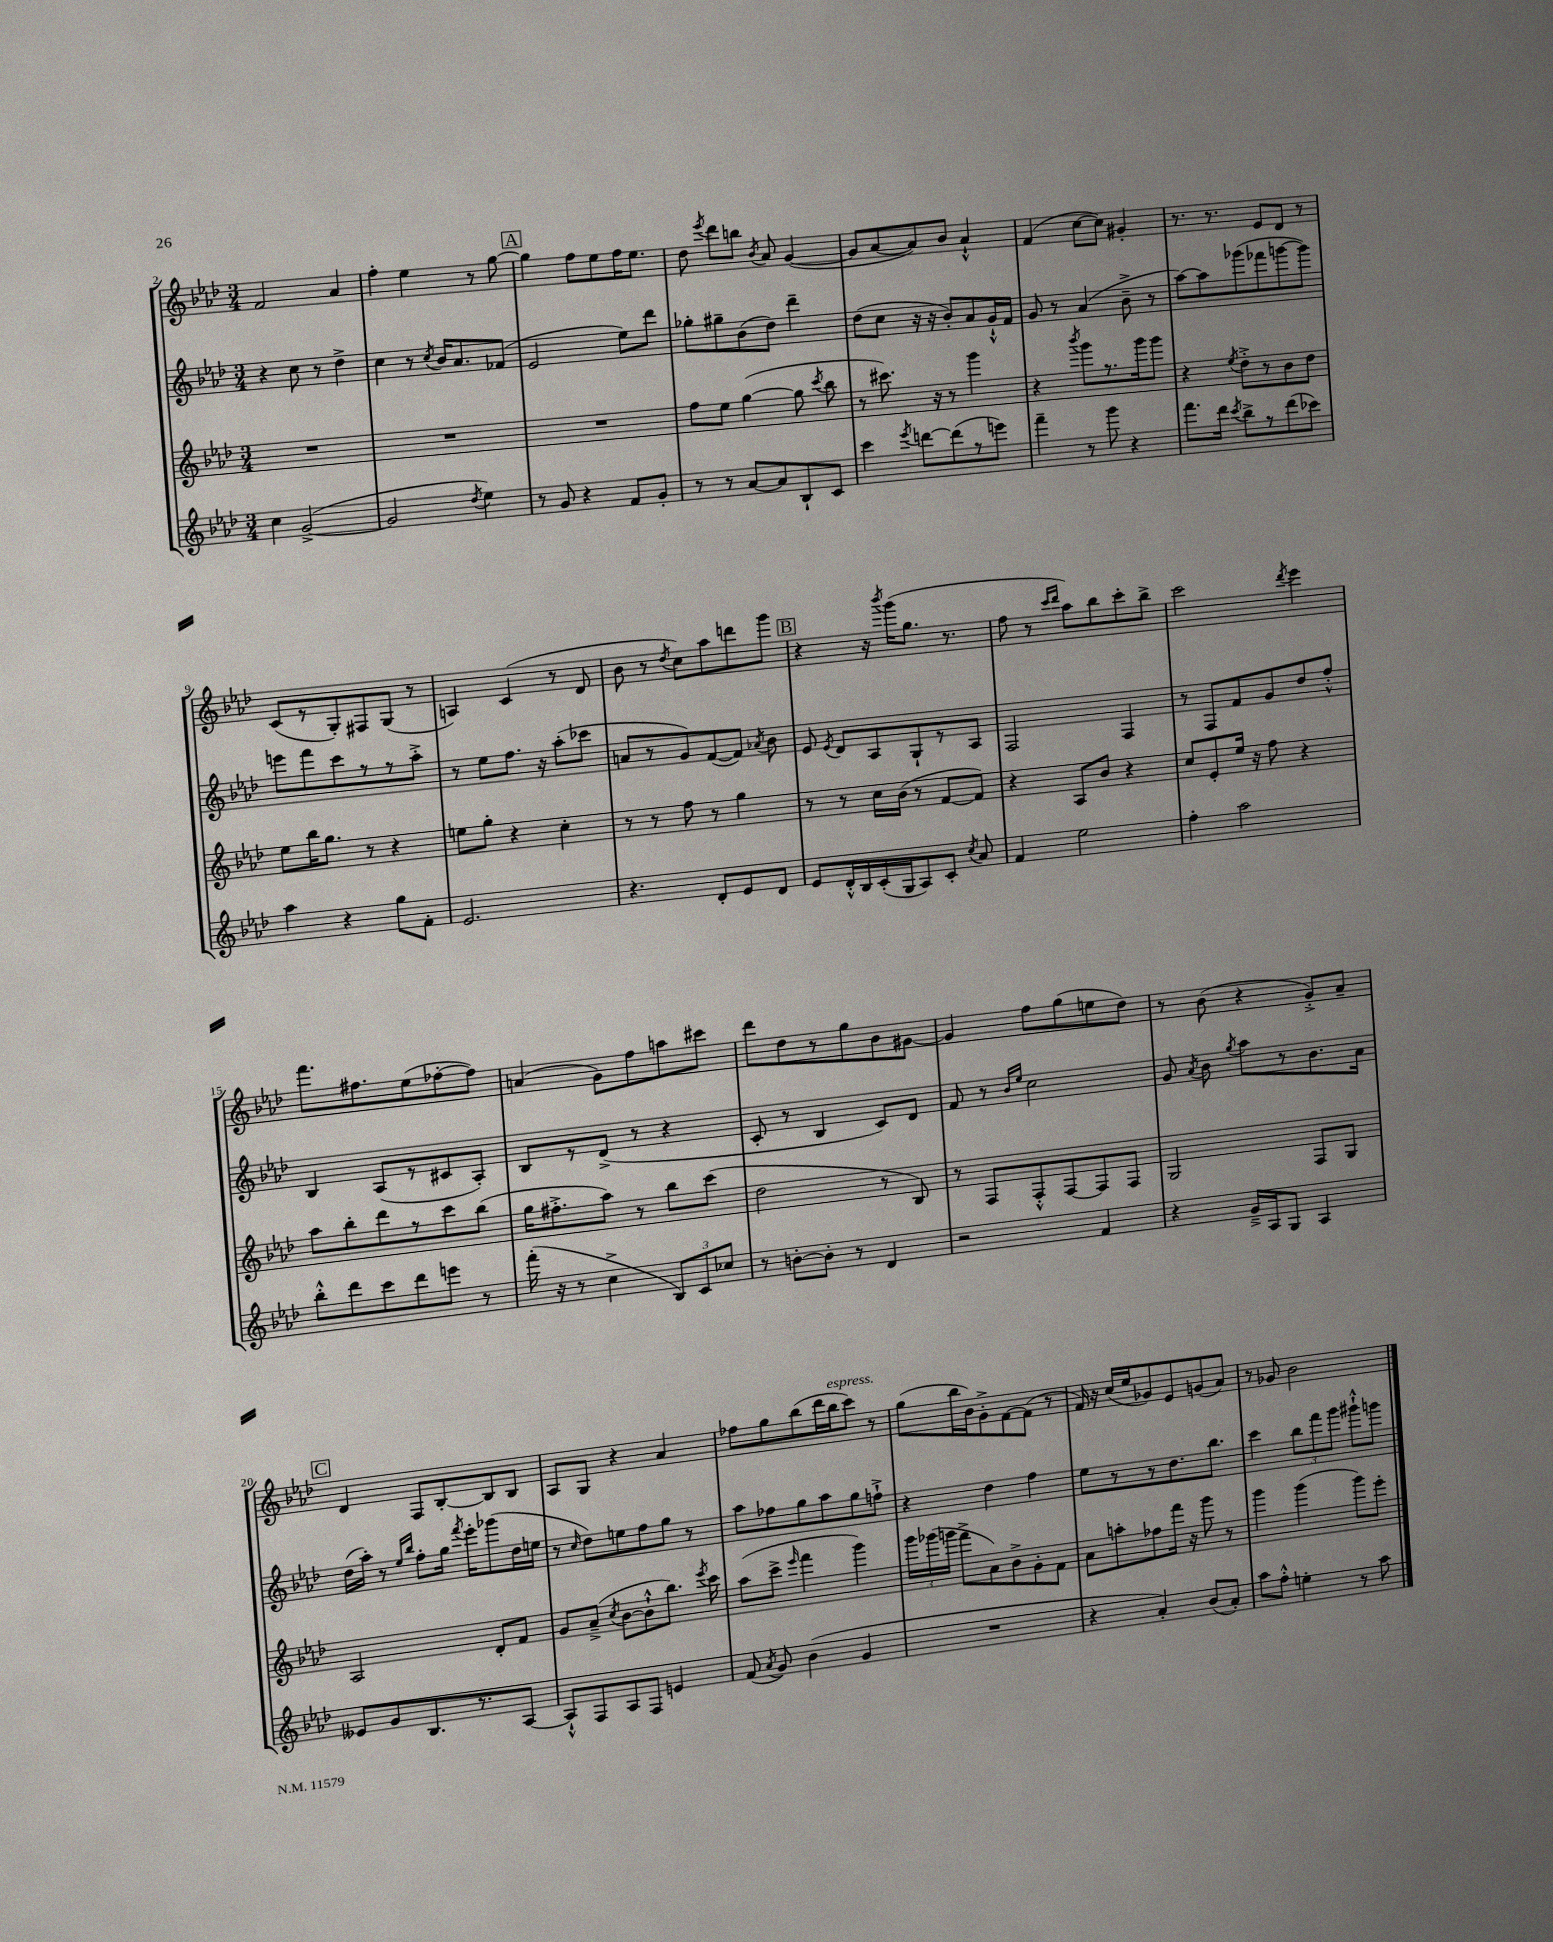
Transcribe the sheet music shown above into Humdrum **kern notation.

**kern	**kern	**kern	**kern
*staff4	*staff3	*staff2	*staff1
*clefG2	*clefG2	*clefG2	*clefG2
*k[b-e-a-d-]	*k[b-e-a-d-]	*k[b-e-a-d-]	*k[b-e-a-d-]
*M3/4	*M3/4	*M3/4	*M3/4
4cc	2.r	4r	2f
([2g^	.	8cc	.
.	.	8r	.
.	.	4dd-^	4a-
=	=	=	=
2g]	2.r	4cc	4ff'
.	.	8r	4ee-
.	.	8qcc	.
.	.	16b-	.
.	.	8.a-	.
8qdd-	.	.	.
4ee-)	.	.	8r
.	.	(8f-	[8gg
=	=	=	=
8r	2.r	2e-	4gg]
8g	.	.	.
4r	.	.	8ff
.	.	.	8ee-
8f	.	8ee-)	16ff
.	.	.	8.ee-
8g'	.	8ddd-	.
=	=	=	=
8r	8ff	8gg-'	8dd-
.	.	.	8qeee-
8r	8ee-	8gg#~	8ddd-
[8a-	([4gg	(8b-	8bb
.	.	.	8qb-
8a-]	.	8dd-)	8a-
8B-`	8gg]	4ddd-~	([4g
.	8qccc	.	.
8c	8bb-	.	.
=	=	=	=
4ccc	8r	(8dd-	8g]
.	8.ccc#)	8cc	[8a-
8qeee-	.	.	.
[8ddd	.	16r	8a-])
.	16r	16r	.
(8ddd]	8r	8b-')	8b-
8r	4ggg	8a-	4a-`^^
8eee)	.	16g`^^	.
.	.	16f	.
=	=	=	=
4fff~	4r	8g	(4f
.	.	8r	.
.	8qbbb-	.	.
8r	8ggg	(4a-	[8cc
8ggg	8.r	.	8cc])
4r	.	8b-~^	4g#'
.	16ggg	.	.
.	8ggg	8r	.
=	=	=	=
8.fff	4r	[8aa-)	8.r
.	.	8aa-]	.
16ddd-	.	.	8.r
8qccc	8qee-	.	.
8bb-^	8dd-'^	(8ggg-	.
8r	8r	8fff-	8e-
(8ddd-	8b-	[8ggg	8d-
8ccc-)	8dd-	8ggg])	8r
=	=	=	=
4aa-	8ee-	8eee	(8c
.	16bb-	8fff	8r
.	8.gg	.	.
4r	.	8ccc	8G')
.	8r	8r	8F#
8gg	4r	8r	(8G
8f'	.	8aa-'^	8r
=	=	=	=
2.e-	8ee	8r	4A)
.	8gg'	8ee-	.
.	4r	8.ff	(4c
.	.	16r	.
.	4cc'	(8aa-'	8r
.	.	8ccc-	8d-
=	=	=	=
4.r	8r	8a	8b-
.	8r	8r	8r
.	.	.	8qdd-
.	8ff	8g)	8cc)
8d-'	8r	([8f	8aa-
8e-	4gg	8f])	8ddd
.	.	8qa-	.
8d-	.	8b-	8ggg
=	=	=	=
8e-	8r	8e-	4r
.	.	8qe-	.
16d-'^^	8r	8d-	.
16B-	.	.	.
(16c'	16cc	8A-	16r
.	.	.	8qbbb-
16G	(16b-	.	(16ggg
8A-)	8r	8G`	8.gg
8c'	[8f	8r	.
.	.	.	8.r
8qcc	.	.	.
8a-	8f])	8A-	.
=	=	=	=
4f	4r	2F	8ff
.	.	.	8r
.	.	.	16qqccc
.	.	.	16qqddd-
2ee-	8A-	.	8aa-)
.	8b-	.	8bb-
.	4r	4F	8ccc'
.	.	.	8bb-^
=	=	=	=
4ff'	8cc	8r	2ccc
.	8e-'	8F	.
2aa-	16ee-	8f	.
.	16r	.	.
.	8ff	8g	.
.	.	.	8qddd-
.	4r	8dd-	4eee-
.	.	8ff'^^	.
=	=	=	=
8bb-'^^	8aa-	4B-	8.fff
8ddd-	8bb-'	.	.
.	.	.	8.ff#
8ccc	8ddd-	(8A-	.
8ddd-	8r	8r	(8ee-
8eee	8ccc	8c#	[8ff-'
8r	(8bb-	8A-')	8ff-])
=	=	=	=
(16fff'	16gg	8B-	(4a
16r	8.ff#'^	.	.
8r	.	8r	.
4cc^	8aa-)	(8d-^	8g)
.	8r	8r	8ff
12B-)	8bb-	4r	8aa
12c	.	.	.
.	(8ccc	.	8ccc#
12cc-	.	.	.
=	=	=	=
8r	2dd-	8c'	8ddd-
[8b'	.	8r	8dd-
8b']	.	4B-	8r
8r	.	.	8gg
4d-	8r	8c)	8b-
.	8B-)	8d-	[8g#
=	=	=	=
2r	8r	8f	4g#]
.	8F	8r	.
.	.	16qqb-	.
.	.	16qqee-	.
.	8F'^^	2cc	8ff
.	[8F	.	(8gg
4f	8F]	.	8ee
.	8F	.	8dd-)
=	=	=	=
4r	2G	8g	8r
.	.	8qa-	.
.	.	8b-	(8b-
.	.	8qgg	.
16g~^	.	8aa-	4r
16A-	.	.	.
8G	.	8r	.
4A-	8F	8.b-	8g'^)
.	8G	.	8a-~
.	.	16a-	.
=	=	=	=
8e--	2A-	(16dd-	4d-
.	.	16aa-')	.
8g	.	8r	.
.	.	16qqee-	.
.	.	16qqbb-	.
8.B-	.	8ff'	8F
.	.	16gg	[8B-'
.	.	8qfff	.
8.r	.	16eee-'	.
.	8d-'	(8ggg-	8B-]
[8A-	8f	16dd-	8B-
.	.	16ee	.
=	=	=	=
8A-`^^]	8g	8r	8A-
.	.	16qqcc	.
8F	(8a-~^	8dd-)	8G
.	8qcc	.	.
8A-	[8b-	8ee	4r
8F	8b-`^^]	8ff	.
4e	8.bb-)	8gg	4a-
.	.	8r	.
.	8qeee-	.	.
.	16ccc	.	.
=	=	=	=
(8f	(8aa-	8aa-	8ff-
8qa-	.	.	.
8g)	8ccc^	8ff-	8gg
.	16qqeee-	.	.
(4b-	4fff	8gg	(8bb-
.	.	8aa-	16ddd-
.	.	.	16bb-
4g	4ggg)	8gg	8ccc)
.	.	8ff`^	8r
=	=	=	=
2.r	24ggg	4r	(8gg
.	(24ggg-	.	.
.	24ggg	.	.
.	8fff^	.	16bb-
.	.	.	16b-)
.	8a-)	4dd-	8g'^
.	8b-^	.	[8f
.	8g'	4ff	(8f]
.	8f	.	8r
=	=	=	=
4r	8a-	8ee-	16f)
.	.	.	16r
.	8aa'	8r	(16cc
.	.	.	16ee-
4a-')	8ff-	8r	8g-)
.	16fff	8.dd-	8e-
.	16r	.	.
(8b-	8ggg	.	(8g
.	.	8.bb-	.
8a-')	8r	.	8a-)
=	=	=	=
8aa-	4ggg	4ccc	8r
8ff'^^	.	.	8g-
4ee'	(4ggg	12bb-	2b-
.	.	12fff	.
.	.	12ggg	.
8r	8ggg)	8ggg#`^^	.
8aa-	8eee-'	8ggg	.
==	==	==	==
*-	*-	*-	*-
